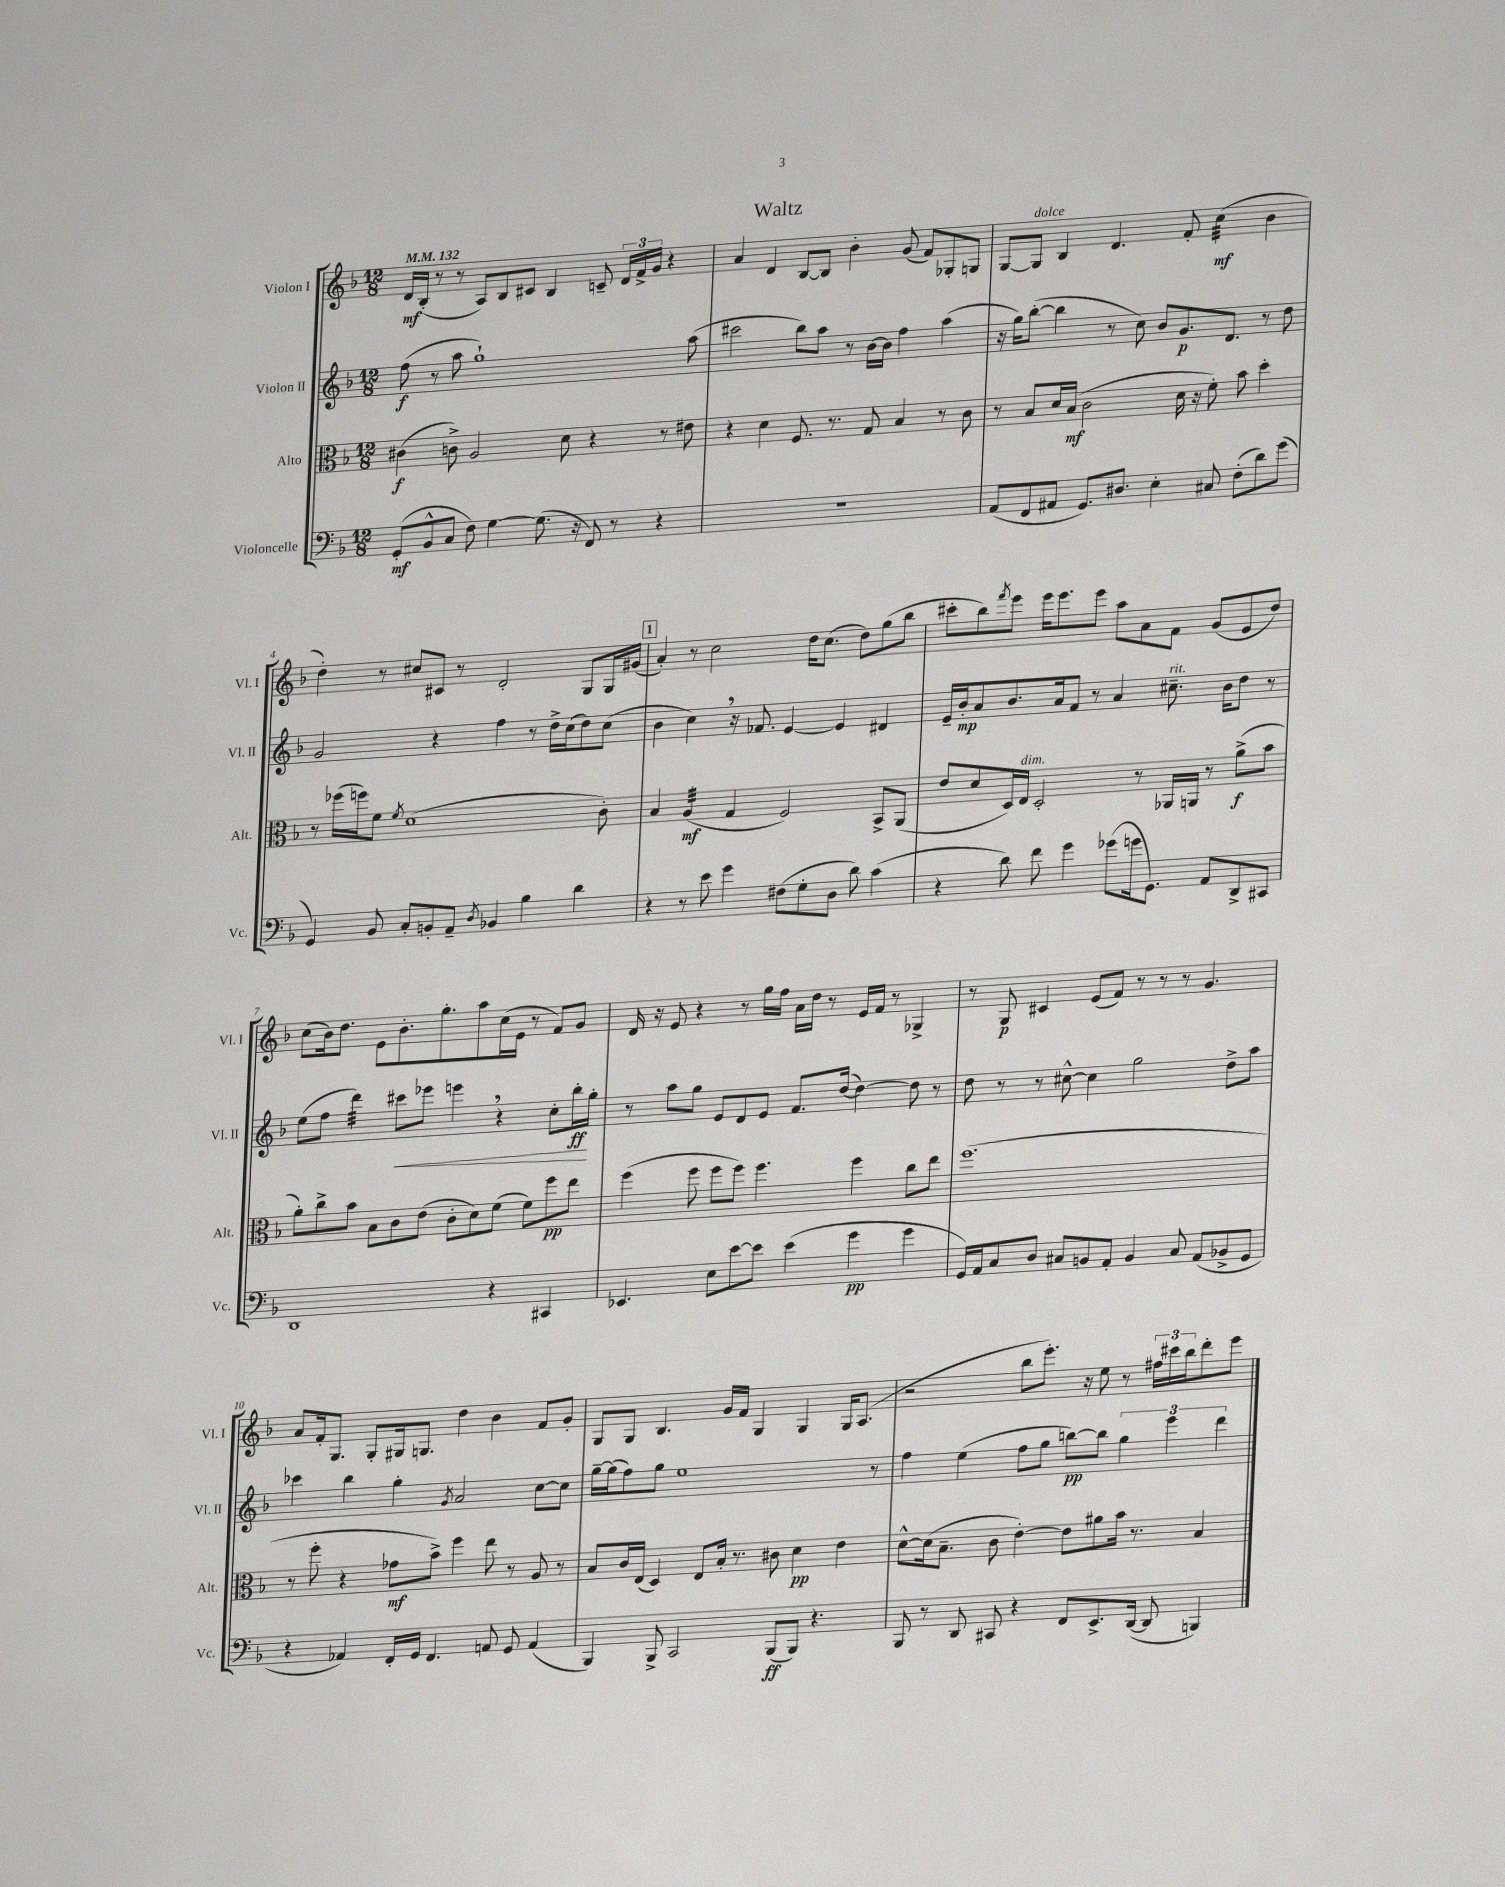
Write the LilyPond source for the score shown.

\header { title = "Waltz" }
<<
\new StaffGroup <<
\new Staff = "s0" \with { instrumentName = "Violon I" shortInstrumentName = "Vl. I" } {
    \clef treble \key f \major \numericTimeSignature \time 12/8 \tempo 4 = 132
    d'16\mf bes16-.( r8 r8 a8) bes8 cis'8 bes4 c'8-- \tuplet 3/2 { d'16 f'16-> g'16 } r4 |
    a'4 d'4 bes8~ bes8 bes'4-. g'8( f'8) ges8-. g8 |
    g8~ g8^\markup { \italic "dolce" } bes4 d'4. f'8-. c''4:32\mf( bes'4 |
    d''4-.) r8 cis''8 cis'8 r8 d'2-. g8 g16 gis'16( |
    \mark \markup { \box "1" } a'4-.) r8 c''2 d''16 c''8.( d''8) g''8( bes''8 |
    cis'''8-. bes''8) \acciaccatura { f'''8 } e'''8 e'''16 e'''8. e'''8 a''8 a'8 f'8 g'8( e'8 d''8) |
    c''8( bes'16) d''8. e'8 bes'8.-. g''8.-. a''8 c''16( e'16 r8 f'8) g'8 |
    d'16 r16 e'8 r4 r8 g''16 f''16 a'16 d''16 r8 e'16 f'16 r8 ges4-> |
    r8 g8\p cis'4 e'8( f'8) r8 r8 r8 g'4. |
    a'8 f'16-. g8. g8-. gis16 g8. d''4 bes'4 f'8 g'8-. |
    g8 g8 bes4. g'16 f'16 g4 g4 g16 a8.( |
    r2 bes''8 e'''8.-.) r16 e''8 r8 \tuplet 3/2 { fis''16 cis'''16 bes''16 } d'''8-. e'''8 \bar "|." |
}
\new Staff = "s1" \with { instrumentName = "Violon II" shortInstrumentName = "Vl. II" } {
    \clef treble \key f \major \numericTimeSignature \time 12/8
    f''8\f( r8 a''8 g''1-!) a''8( |
    cis'''2 bes''8) a''8 r8 bes'16~ bes'16 f''4 a''4( |
    r16 g''16) bes''8~-.( bes''4 r8 c''8) bes'8 g'8.\p d'8. r8 d''8 |
    g'2 r4 f''4 r8 d''16-> c''16( d''8) c''8( |
    \mark \markup { \box "1" } bes'4 c''4) \breathe r16 fes'8. e'4~ e'4 dis'4 |
    e'16-- bes'16-.\mp a'8 bes'8. a'16 f'8 r8 a'4 cis''8.--^\markup { \italic "rit." } bes'16 d''8 r8 |
    e''8( f''8 d'''4:32) cis'''8\< ees'''8 e'''4 \breathe r4 c''8-. bes''16-.\ff\! g''16-. |
    r8 a''8 g''8 e'8 d'8 e'8 f'8. d''16~( d''4~) d''8 r8 |
    d''8 r8 r8 cis''8~-^ cis''4 g''2 d''8-> a''8 |
    ces'''4 bes''4 g''4-. \acciaccatura { g'8 } a'2 c''8~ c''8 |
    g''16~-- g''16( f''8) g''8 e''1 r8 |
    f''4 e''4( f''8 g''8 b''8~\pp) b''8 \tuplet 3/2 { g''4 e'''4 d'''4 } \bar "|." |
}
\new Staff = "s2" \with { instrumentName = "Alto" shortInstrumentName = "Alt." } {
    \clef alto \key f \major \numericTimeSignature \time 12/8
    cis'4\f( c'8->) a2 d'8 r4 r8 eis'8 |
    r4 d'4 f8. r8. g8 bes4 r8 c'8 |
    r8 bes8 d'16 bes16\mf( c'2 d'16 r16 f'8-.) bes'8 d''4-. |
    r8 fes''16( f''16) f'8 \acciaccatura { f'8 } d'1( c'8-.) |
    \mark \markup { \box "1" } bes4 a4:32\mf( g4 f2) bes,8-> a,8( |
    e'8 d'8 d16) e16^\markup { \italic "dim." } d2-. r8 aes,16 a,16 r8 a'8->\f( bes'8 |
    a'8-.) c''8-> bes'8 bes8 c'8 e'8( c'8-. d'8) f'8( f'8) f''8\pp e''8 |
    f''4( f''8 f''8 f''8) f''4. f''4 c''8 e''8 |
    f''1.( |
    r8 f''8-. r4 ges'8\mf bes'8->) f''4 e''8 r8 a8 r8 |
    bes8 c'16 e16( d4) e8 bes16-. r8. cis'8 d'4\pp e'4 |
    d'8~-^ d'16( bes8.-- c'8 e'4~-.) e'8 ais'8 bes'16 r8. bes4 \bar "|." |
}
\new Staff = "s3" \with { instrumentName = "Violoncelle" shortInstrumentName = "Vc." } {
    \clef bass \key f \major \numericTimeSignature \time 12/8
    g,8-.\mf( bes,8-^ c8 f8) g4~ g8.( r16 f,8) r8 r4 |
    R1. |
    a,8( f,8 ais,8 g,8.) dis8. e4-. cis8 f8-.( d'8) g'8( |
    g,4) bes,8 c8-. b,8-. a,8-- \acciaccatura { d8 } bes,4 bes4 d'4 |
    \mark \markup { \box "1" } r4 r8 e'8 g'4 fis8( g8-. d8 d'8) c'4( |
    r4 d'8) f'8 g'4 ges'8( g'16 g,8.) a,8 d,8-> cis,8 |
    d,1 r4 cis,4 |
    ees,4. e8 e'8~ e'8 e'4( g'4\pp g'4 |
    g,16) a,16 c8 d8 cis8 b,8 a,8-. b,4 cis8 a,8( bes,8-> g,8 |
    r4 aes,4) f,16-. g,16 f,4. a,8 g,8 a,4( |
    bes,,4) bes,,8-> c,2 bes,,8\ff( bes,,8) r4. |
    bes,,8 r8 d,8 cis,8 r4 f,8 e,8.-> d,16~( d,8 b,,4) \bar "|." |
}
>>
>>
